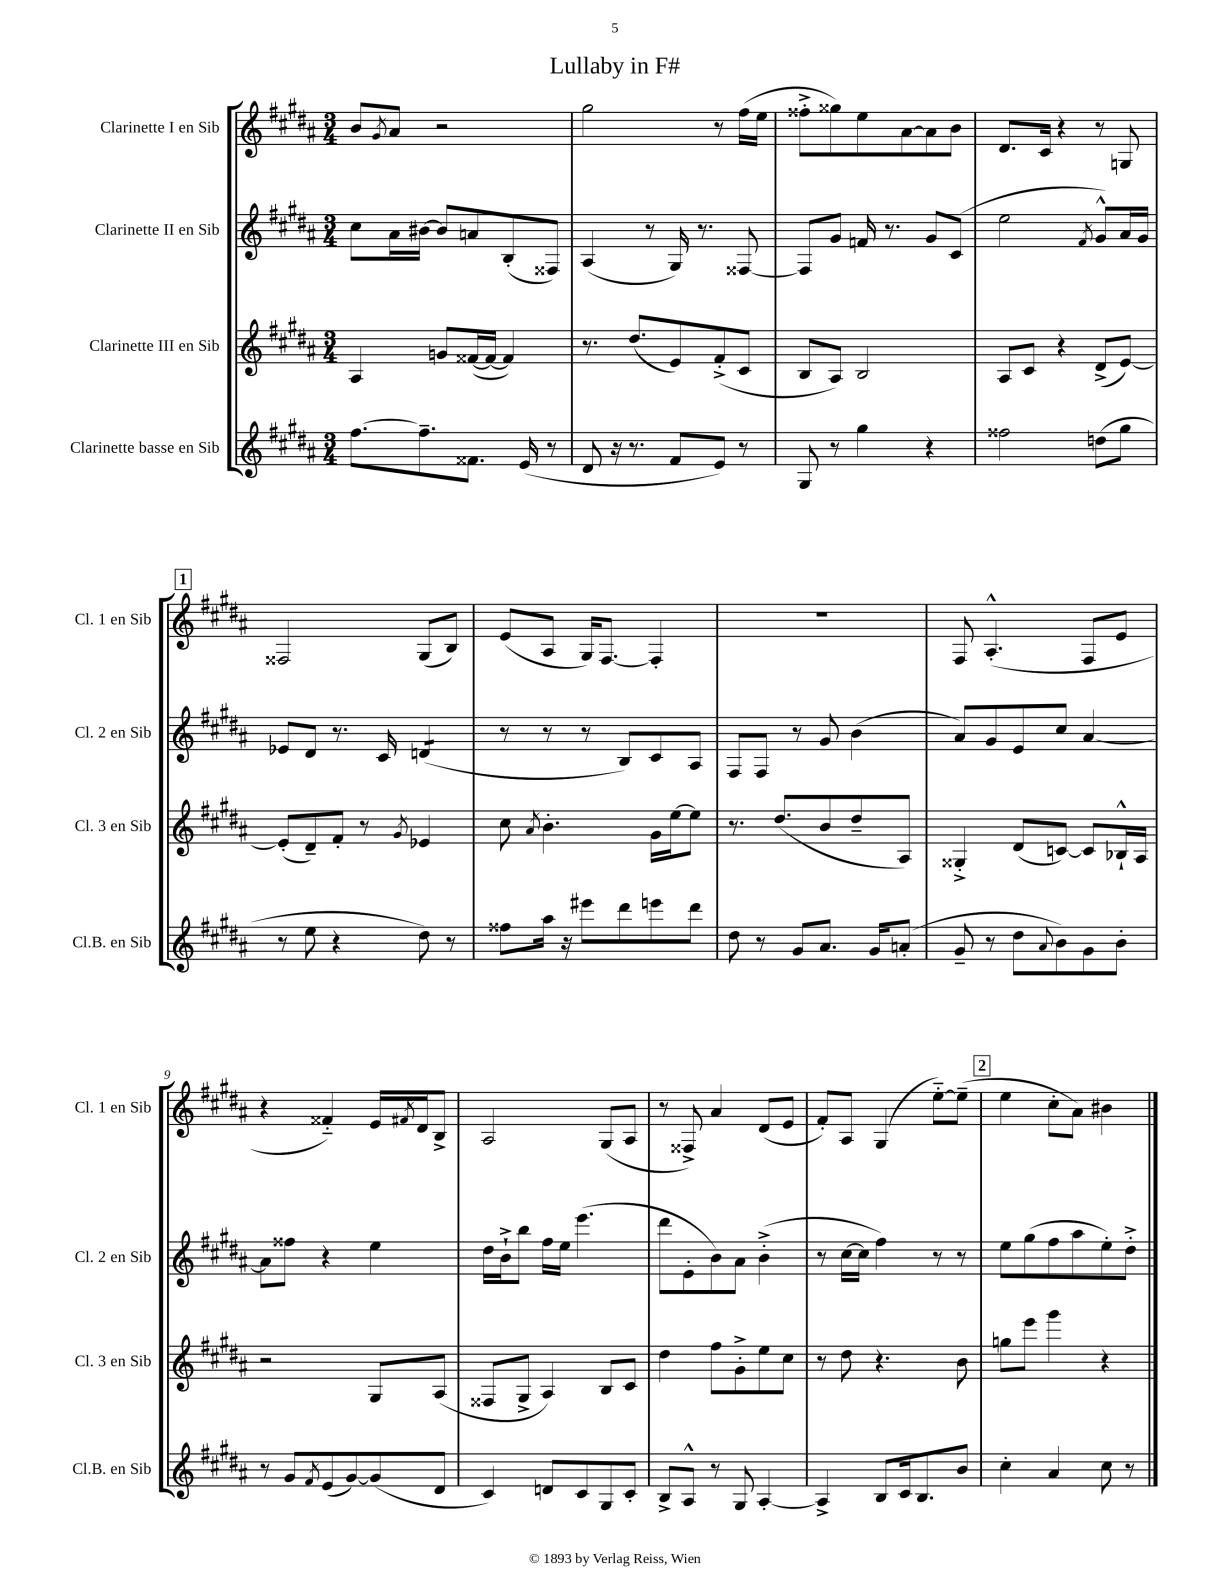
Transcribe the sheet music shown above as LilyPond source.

\header { title = "Lullaby in F#" }
<<
\new StaffGroup <<
\new Staff = "s0" \with { instrumentName = "Clarinette I en Sib" shortInstrumentName = "Cl. 1 en Sib" } {
    \clef treble \key b \major \numericTimeSignature \time 3/4
    b'8 \acciaccatura { gis'8 } ais'8 r2 |
    gis''2 r8 fis''16( e''16 |
    fisis''8-.-> gisis''8) e''8 ais'8~ ais'8 b'8 |
    dis'8. cis'16 r4 r8 g8 |
    \mark \markup { \box "1" } fisis2 gis8( b8) |
    e'8( ais8 gis16) fis8.~ fis4-. |
    R2. |
    fis8 ais4.-.-^( fis8 e'8 |
    r4 fisis'4-_) e'16 \acciaccatura { fis'8 } dis'16 b8-> |
    ais2 gis8( ais8 |
    r8 fisis8->) ais'4 dis'8( e'8 |
    fis'8-.) ais8 gis4( e''8~-_) e''8--( |
    \mark \markup { \box "2" } e''4 cis''8-. ais'8) bis'4 \bar "|." |
}
\new Staff = "s1" \with { instrumentName = "Clarinette II en Sib" shortInstrumentName = "Cl. 2 en Sib" } {
    \clef treble \key b \major \numericTimeSignature \time 3/4
    cis''8 ais'16 bis'16~ bis'8 a'8 b8-.( fisis8) |
    ais4( r8 gis16) r8. fisis8~ |
    fisis8 gis'8 f'16 r8. gis'8 cis'8( |
    e''2 \acciaccatura { fis'8 } gis'8-^) ais'16 gis'16 |
    \mark \markup { \box "1" } ees'8 dis'8 r8. cis'16 d'4:8( |
    r8 r8 r8 b8) cis'8 ais8 |
    fis8 fis8 r8 gis'8 b'4( |
    ais'8) gis'8 e'8 cis''8 ais'4~ |
    ais'8 fisis''8 r4 e''4 |
    dis''16 b'16-!-> b''8 fis''16 e''16 e'''4.( |
    dis'''8 e'8-. b'8) ais'8 b'4-.->( |
    r8 cis''16~ cis''16 fis''4) r8 r8 |
    \mark \markup { \box "2" } e''8 gis''8( fis''8 ais''8 e''8-.) dis''8-.-> \bar "|." |
}
\new Staff = "s2" \with { instrumentName = "Clarinette III en Sib" shortInstrumentName = "Cl. 3 en Sib" } {
    \clef treble \key b \major \numericTimeSignature \time 3/4
    ais4 g'8 fisis'16~( fisis'16~ fisis'4) |
    r8. dis''8.( e'8) fis'8-.->( cis'8 |
    b8 ais8) b2 |
    ais8 cis'8 r4 dis'8->( e'8~) |
    \mark \markup { \box "1" } e'8-.( dis'8--) fis'8-. r8 \acciaccatura { gis'8 } ees'4 |
    cis''8 \acciaccatura { ais'8 } b'4.-. gis'16 e''16~ e''8 |
    r8. dis''8.( b'8 dis''8-- ais8) |
    gisis4-.-> dis'8( c'8~) c'8 bes16-!-^ ais16 |
    r2 gis8 ais8( |
    fisis8 gis8-> ais4) b8 cis'8 |
    dis''4 fis''8 gis'8-.-> e''8 cis''8 |
    r8 dis''8 r4. b'8 |
    \mark \markup { \box "2" } g''8 e'''8 gis'''4 r4 \bar "|." |
}
\new Staff = "s3" \with { instrumentName = "Clarinette basse en Sib" shortInstrumentName = "Cl.B. en Sib" } {
    \clef treble \key b \major \numericTimeSignature \time 3/4
    fis''8.~ fis''8.-- fisis'8. e'16( r8 |
    dis'8 r16 r8. fis'8 e'8) r8 |
    gis8 r8 gis''4 r4 |
    fisis''2 d''8( gis''8 |
    \mark \markup { \box "1" } r8 e''8 r4 dis''8) r8 |
    fisis''8 ais''16 r16 eis'''8 dis'''8 e'''8 dis'''8 |
    dis''8 r8 gis'8 ais'8. gis'16 a'8-.( |
    gis'8-- r8 dis''8 \appoggiatura { ais'8 } b'8) gis'8 b'8-. |
    r8 gis'8 \acciaccatura { fis'8 } e'8( gis'8~) gis'8( dis'8 |
    cis'4) d'8 cis'8 gis8 cis'8-. |
    b8-> ais8-^ r8 gis8 ais4~-. |
    ais4-> b8 cis'16 b8. b'8 |
    \mark \markup { \box "2" } cis''4-. ais'4 cis''8 r8 \bar "|." |
}
>>
>>
